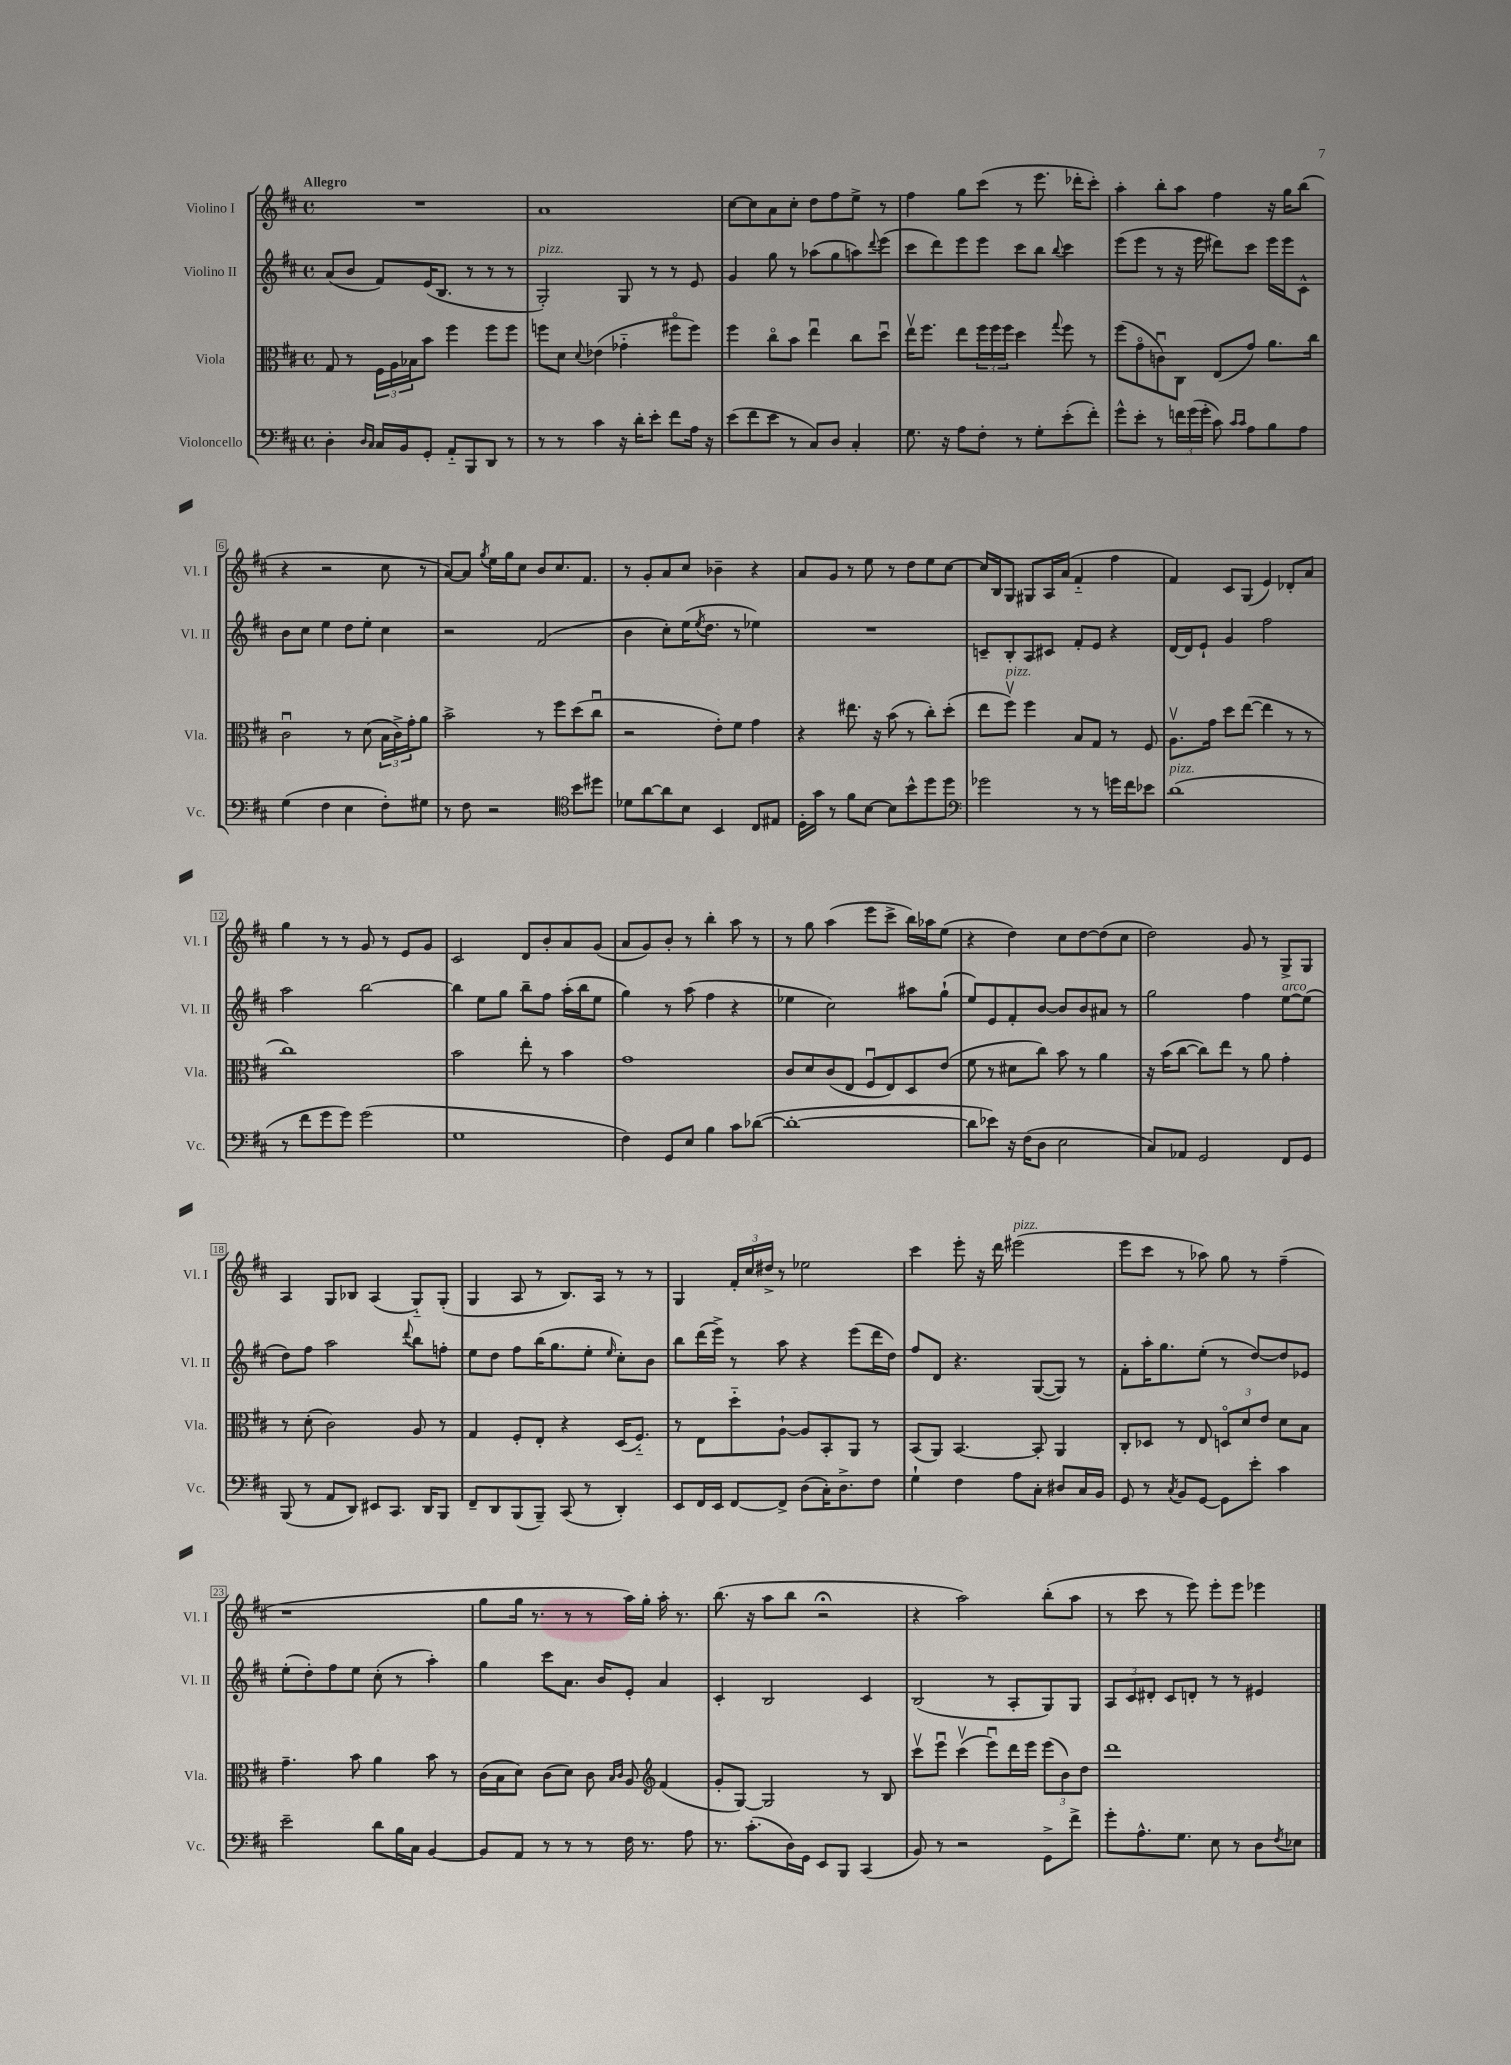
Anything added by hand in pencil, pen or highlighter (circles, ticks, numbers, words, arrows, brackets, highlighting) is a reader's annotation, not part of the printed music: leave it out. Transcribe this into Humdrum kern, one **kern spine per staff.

**kern	**kern	**kern	**kern
*staff4	*staff3	*staff2	*staff1
*clefF4	*clefC3	*clefG2	*clefG2
*k[f#c#]	*k[f#c#]	*k[f#c#]	*k[f#c#]
*M4/4	*M4/4	*M4/4	*M4/4
*met(c)	*met(c)	*met(c)	*met(c)
4D'	8G	(8a	1r
.	8r	8b	.
16qqD	.	.	.
16qqC#	.	.	.
16C#	24F#	8f#)	.
.	24A	.	.
16BB	.	.	.
.	24B-	.	.
8GG'	8b	(16e	.
.	.	8.B	.
8AA'~	4ff#	.	.
8BBB	.	8r	.
8DD	8ff#	8r	.
8r	8ff#	8r	.
=	=	=	=
8r	8ff	2G')	1a
8r	8d	.	.
.	8qqd	.	.
4c#	(4e-	.	.
16r	4g-'~	8G	.
16d'	.	.	.
8e'	.	8r	.
8f#	8ff#o	8r	.
16A	8ff#)	8e	.
16r	.	.	.
=	=	=	=
(8e	4ff#	4g	[8cc#
8f#	.	.	8cc#]
8e	8cc#o	8gg	8a
8r	8b	8r	8cc#'
8C#)	4eeu	(8aa-	8dd
8D	.	8gg	8ff#
4C#'	8cc#	8aa)	8ee^
.	.	8qqddd	.
.	8ddu	(8eee	8r
=	=	=	=
8.G	16eev	8ccc#	4ff#
.	8.ff#	.	.
.	.	8ddd)	.
16r	.	.	.
8A	8ee	8eee	8gg
8F#'	24ff#	8eee	(8ccc#
.	24ff#	.	.
.	24ff#	.	.
8r	4dd	8ccc#	8r
8G'	.	8bb	8.eee
.	8qqgg	8qqbb	.
(8e'	8ff#	4ccc#	.
.	.	.	16ddd-'
8f#')	8r	.	8ccc#')
=	=	=	=
8g^^	(8ff#	(8eee	4aa'
8e'	8go	8eee	.
8r	8cu)	8r	8bb'
24f	8C#	16r	8aa
(24g	.	.	.
.	.	16eee	.
24g'	.	.	.
8c#)	(8E	8ddd#)	4ff#
16qqc#	.	.	.
16qqc#	.	.	.
8A	8g)	8ccc#	.
8B	8.a	16eee	16r
.	.	16eee	16gg
8A	.	8c#^^	(8bb
.	16cc#	.	.
=	=	=	=
(4G	2c#u	8b	4r
.	.	8cc#	.
4F#	.	4ee	2r
4E	8r	8dd	.
.	(8d	8ee'	.
8F#')	24B	4cc#	8cc#
.	24c#^)	.	.
.	24g'	.	.
8G#	8a	.	8r
=	=	=	=
8r	2b^	2r	[8a)
8F#	.	.	8a]
.	.	.	8qgg
2r	.	.	16ee
.	.	.	16gg
.	.	.	8cc#
.	8r	(2f#	8b
.	8ff#	.	8.cc#
*clefC4	*	*	*
8b	(8dd	.	.
.	.	.	8.f#
8dd#	8cc#u	.	.
=	=	=	=
8d-	2r	4b	8r
[8a	.	.	8g'
8a]	.	8cc#')	8a
8B	.	(16ee	8cc#
.	.	8qee	.
.	.	8.dd	.
4BB	8e')	.	4b-~
.	8f#	8r	.
8C#	4g	4ee-)	4r
8E#	.	.	.
=	=	=	=
16D'	4r	1r	8a
16g	.	.	.
8r	.	.	8g
8f#	8.ee#	.	8r
[8B	.	.	8ee
.	16r	.	.
8B]	(8b	.	8r
8b^^	8r	.	8dd
8dd	8cc#')	.	8ee
8dd	(8dd'	.	[8cc#
=	=	=	=
*clefF4	*	*	*
2g-	8ee	8c~	16cc#]
.	.	.	16B
.	8ff#v)	8B'	8G
.	4ff#	8A	8G#
.	.	8c#	16A
.	.	.	(16a
8r	8B	8f#'	4f#'~
8r	8G	8e	.
16g	8r	4r	4ff#
16f#	.	.	.
8e-	8F#	.	.
=	=	=	=
(1d	8.Av	[16d	4f#)
.	.	16d]	.
.	.	8e`	.
.	16g	.	.
.	8dd	4g	8c#
.	([8ee	.	(8G
.	4ee]	2ff#	4e)
.	8r	.	8d-'
.	8r	.	8a
=	=	=	=
8r	1cc#)	2aa	4gg
8f#	.	.	.
8g	.	.	8r
8g)	.	.	8r
(2g	.	[2bb	8g
.	.	.	8r
.	.	.	8e
.	.	.	8g
=	=	=	=
1G	2b	4bb]	2c#
.	.	8ee	.
.	.	8gg	.
.	8ee'	8bb~	8d
.	8r	8ff#	8b'
.	4b	(16aa'	8a
.	.	16bb	.
.	.	8ee	(8g
=	=	=	=
4F#)	1g	4gg)	8a
.	.	.	8g)
8GG	.	8r	8b'
8E	.	(8aa	8r
4B	.	4ff#	4bb'
8c#	.	4r	8aa
([8d-	.	.	8r
=	=	=	=
1d-'_	8c#	4ee-	8r
.	8d	.	8gg
.	(8c#	2cc#)	(4aa
.	8E	.	.
.	8F#u	.	8eee
.	8E)	.	8ccc#^
.	8D	8aa#	16bb)
.	.	.	16aa-
.	(8e	(8gg`	(8ee
=	=	=	=
8d-]	8f#	8ee)	4r
8e-)	8r	8e	.
16r	8d#	8f#'	4dd)
(16F#	.	.	.
8D	8cc#)	[8b	.
2E	8b	8b]	8cc#
.	8r	8b	[8dd
.	4a	8a#	(8dd]
.	.	8r	8cc#
=	=	=	=
8C#)	16r	2gg	2dd)
.	(16b	.	.
8AA-	[8cc#	.	.
2GG	8cc#])	.	.
.	8ee	.	.
.	8r	4ff#	8g
.	8a	.	8r
8FF#	4g'	[8ee	8G^
8GG	.	(8ee]	8G
=	=	=	=
(8BBB	8r	8dd)	4A
8r	(8d'	8ff#	.
8AA	2c#)	2aa	8G
8DD)	.	.	8B-
8EE#	.	.	(4A
8.CC#	.	.	.
.	.	8qqddd	.
.	8A	8bb	8G'~)
16DD	.	.	.
8BBB	8r	8ff'	(8G'
=	=	=	=
8FF#~	4G	8ee	4G
8DD	.	8dd	.
(8BBB	8F#'	8ff#	8A
8BBB~)	8E'	(16bb	8r
.	.	8.gg	.
(8CC#	4r	.	8.B)
8r	.	8ee'	.
.	.	.	16A
.	.	16qqee	.
4DD')	(16D	8cc#')	8r
.	8.F#'~)	.	.
.	.	8b	8r
=	=	=	=
8EE	8r	8bb	4G
16FF#	8E	(16ddd	.
16EE	.	16eee^)	.
[8FF#	8dd'~	8r	24f#'
.	.	.	24cc#
.	.	.	24dd#^
8FF#^]	[8A`	8aa	8r
(8D	8A]	4r	2ee-
16C#')	8BB'	.	.
8.D^	.	.	.
.	8AA	(8eee	.
8F#	8r	16ddd	.
.	.	16dd)	.
=	=	=	=
4G`	(8BB	8ff#	4ccc#
.	8AA)	8d	.
4F#	[4.BB	4.r	8eee'
.	.	.	16r
.	.	.	16ddd
8A	.	.	(2eee#
8C#'	8BB']	([8G	.
8D#	4AA	8G])	.
16C#	.	8r	.
16BB	.	.	.
=	=	=	=
8GG	8C#'	8f#'	8eee
8r	8D-	16aa'	8ccc#
.	.	8.gg	.
8qC#	.	.	.
8BB	8r	.	8r
[8GG	8E	(8ee'	8aa-)
8GG]	12Do	8r	8gg
.	12d	.	.
8e'	.	[8dd)	8r
.	12e	.	.
4c#	8d	8dd]	(4ff#~
.	8B	8e-	.
=	=	=	=
2e~	4.g~	(8ee'	1r
.	.	8dd')	.
.	.	8ff#	.
.	8b	8ee	.
8d	4a	(8cc#'	.
16B	.	8r	.
16C#	.	.	.
[4BB	8b	4aa')	.
.	8r	.	.
=	=	=	=
8BB]	(16c#	4gg	8gg
.	16B	.	.
8AA	8d)	.	16gg
.	.	.	8.r
8r	(8c#	8ccc#	.
8r	8d)	8.a	8r
8r	8c#	.	8r
.	.	16b	.
.	16qqB	.	.
.	16qqc#	.	.
16F#	8A	8e'	16aa)
8.r	.	.	16gg'
*	*clefG2	*	*
.	(4f#	4a	16aa'
.	.	.	8.r
8A	.	.	.
=	=	=	=
8.r	8g'	4c#'	(8.bb
.	[8G)	.	.
(8.c#'	.	.	16r
.	2G]	2B	8aa
16D)	.	.	8bb
16GG	.	.	.
8EE	.	.	2r;
8BBB	.	.	.
(4CC#	8r	4c#	.
.	8B	.	.
=	=	=	=
8BB)	8ccc#v	(2B	4r
8r	8eeeu	.	.
2r	(4ccc#v	.	2aa)
.	8eeeu)	8r	.
.	16ddd	8A'	.
.	16eee	.	.
8GG^	(12eee	8G)	(8bb'
.	12b)	.	.
8f#^	.	8G	8aa
.	12dd	.	.
=	=	=	=
8g'	1ddd	12A	8r
.	.	12c#	.
8.A^^	.	.	8ccc#
.	.	12d#'	.
.	.	8c#	8r
8.G	.	.	.
.	.	8d'	8eee)
8E	.	8r	8eee'
8r	.	8r	8eee
8D	.	4e#	4eee-
8qF#	.	.	.
8E-	.	.	.
==	==	==	==
*-	*-	*-	*-
